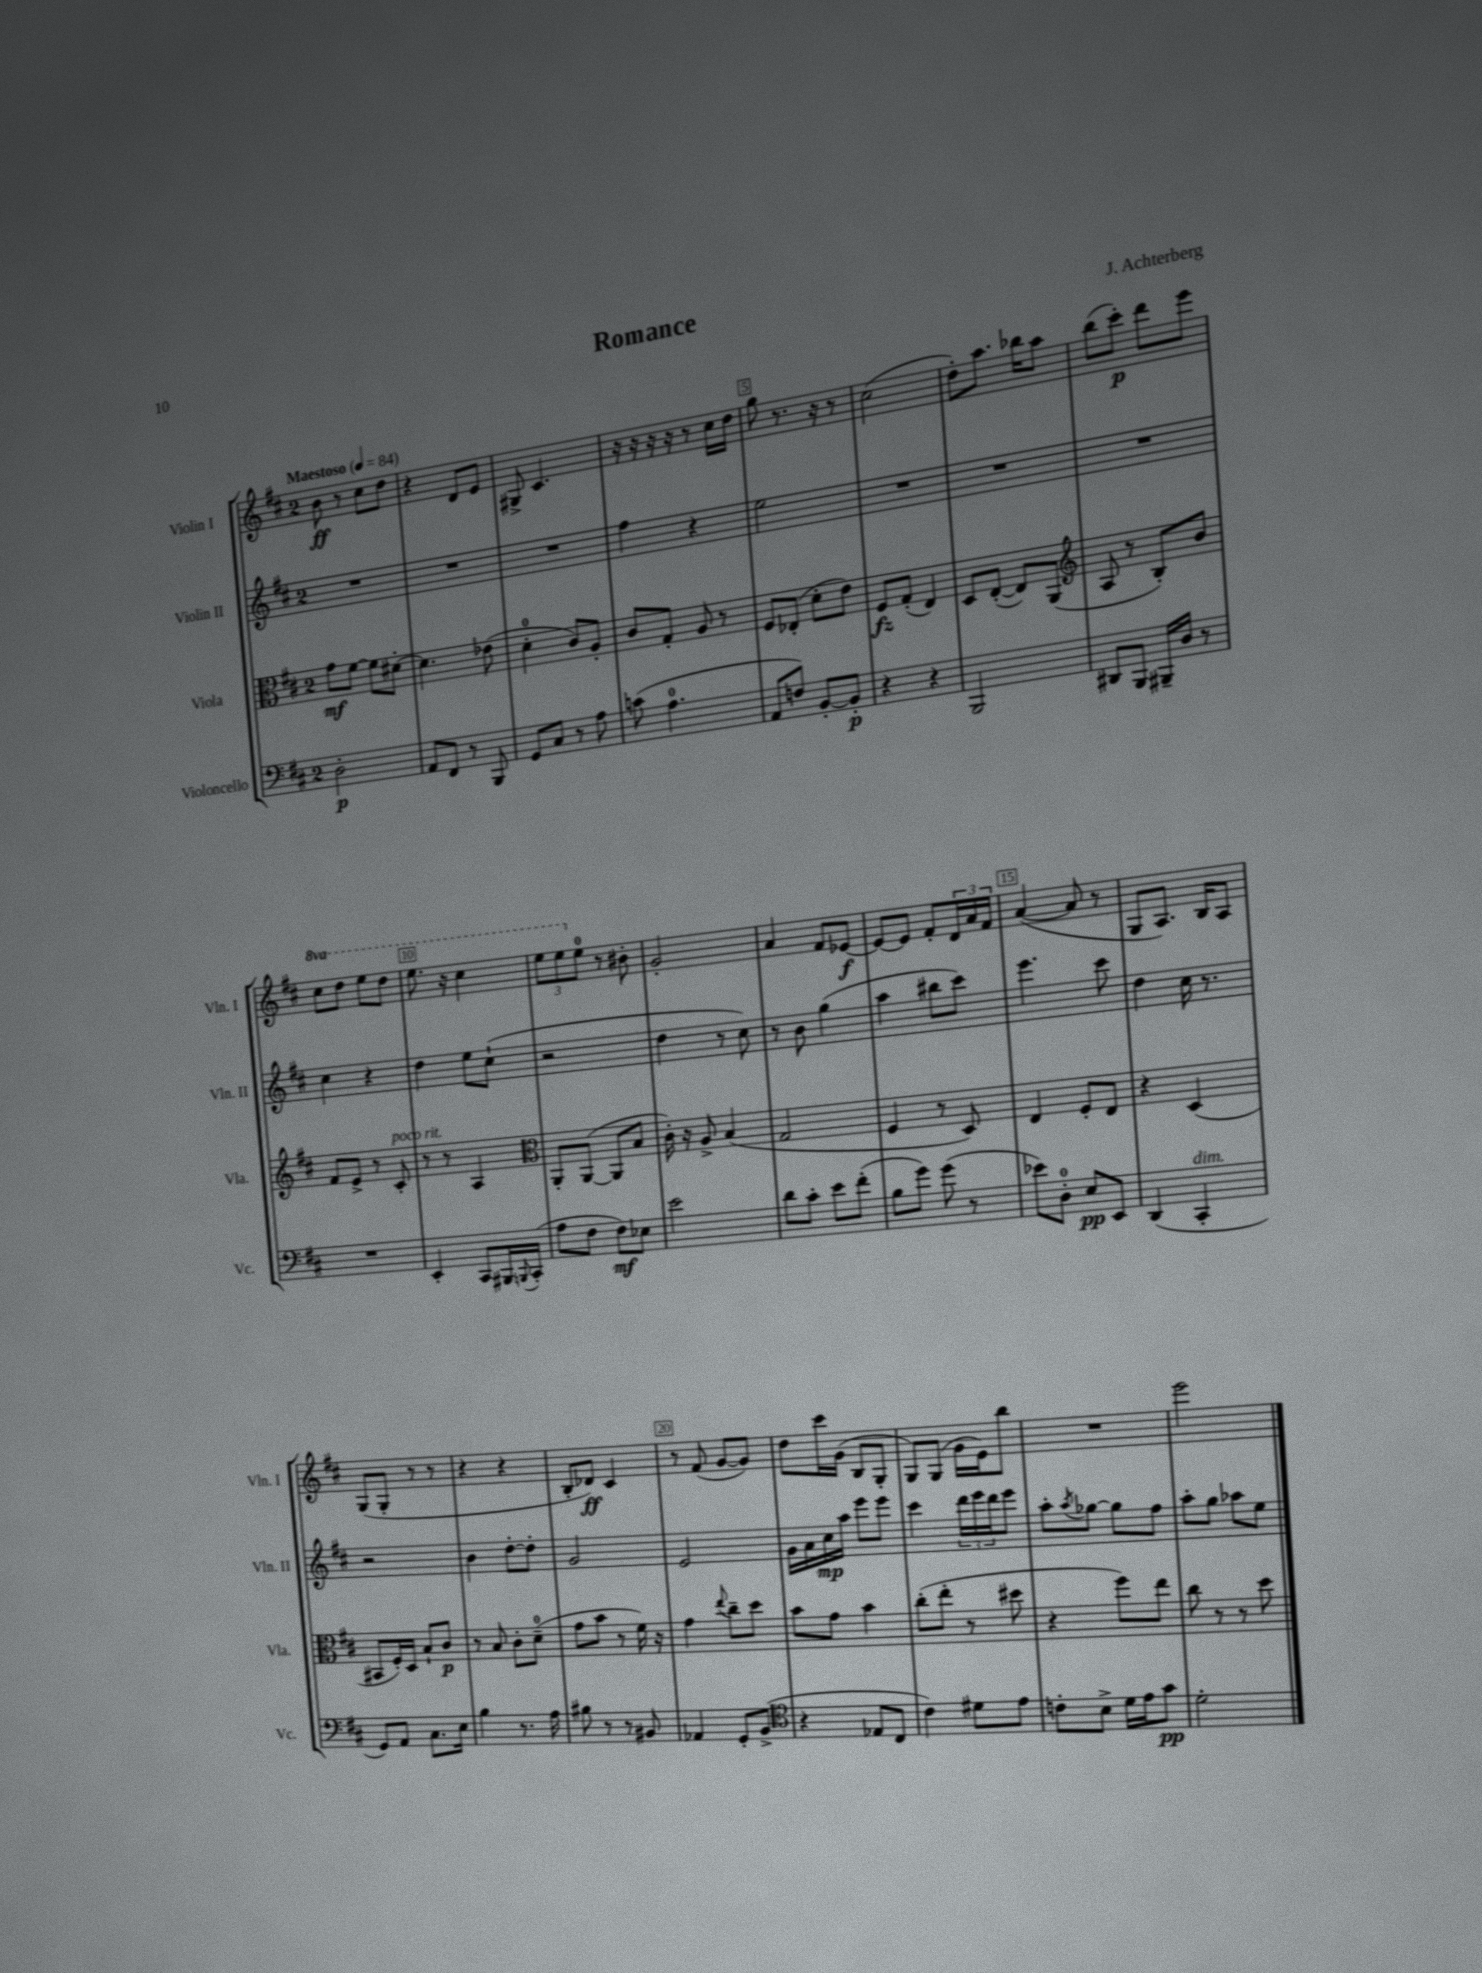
\header { title = "Romance" composer = "J. Achterberg" }
<<
\new StaffGroup <<
\new Staff = "s0" \with { instrumentName = "Violin I" shortInstrumentName = "Vln. I" } {
    \clef treble \key d \major \once \override Staff.TimeSignature.style = #'single-digit \time 2/4 \set Staff.ottavationMarkups = #ottavation-simple-ordinals \tempo "Maestoso" 4 = 84
    b'8\ff r8 cis''8 d''8 |
    r4 d'8 e'8 |
    gis8-> cis'4. |
    r16 r16 r16 r16 r8 cis''16 d''16 |
    g''8 r8. r16 r8 |
    cis''2( |
    d''8-.) a''8. bes''16 a''8 |
    b''8( cis'''8-.\p) d'''8 e'''8 |
    \ottava #1 cis'''8 d'''8 e'''8 d'''8 |
    e'''8. r16 cis'''4 |
    \tuplet 3/2 { e'''8 e'''8 \ottava #0 e''8-0 } r8 bis'8-. |
    g'2-. |
    a'4 fis'8 ees'8~\f |
    ees'8~ ees'8 fis'8-. \tuplet 3/2 { d'16 a'16 fis'16 } |
    a'4~( a'8 r8 |
    g8 a8.) b16 a8 |
    g8( g8-. r8 r8 |
    r4 r4 |
    b8-. des'8\ff) cis'4 |
    r8 fis'8( g'8~ g'8) |
    d''8 cis'''16 g'16( b8 g8-. |
    g8) g8( g'16 e'16) b''8 |
    R2 |
    e'''2 \bar "|." |
}
\new Staff = "s1" \with { instrumentName = "Violin II" shortInstrumentName = "Vln. II" } {
    \clef treble \key d \major \once \override Staff.TimeSignature.style = #'single-digit \time 2/4
    R2 |
    R2 |
    R2 |
    fis''4 r4 |
    e''2 |
    R2 |
    R2 |
    R2 |
    cis''4 r4 |
    d''4 e''8 cis''8-!( |
    r2 |
    d''4 r8 cis''8) |
    r8 b'8 g''4( |
    a''4 bis''8 cis'''8) |
    e'''4. cis'''8 |
    d''4 cis''16 r8. |
    r2 |
    b'4 d''8~-. d''8-. |
    g'2 |
    e'2 |
    g'16 a'16 cis''16\mp a''16 e'''8 e'''8 |
    cis'''4 \tuplet 3/2 { d'''16 e'''16 d'''16 } e'''8 |
    a''8-. \acciaccatura { a''8 } ges''8~ ges''8 fis''8 |
    a''8-. g''8 aes''8 e''8 \bar "|." |
}
\new Staff = "s2" \with { instrumentName = "Viola" shortInstrumentName = "Vla." } {
    \clef alto \key d \major \once \override Staff.TimeSignature.style = #'single-digit \time 2/4
    g'8\mf fis'8~ fis'8 dis'8~-. |
    dis'4. ees'8( |
    d'4-0-. cis'8) a8-. |
    cis'8 g8-. a8 r8 |
    fis8 ees8-.( d'8-. e'8) |
    fis8\fz g8-.( e4) |
    d8 e8~-.( e8) a,8( |
    \clef treble a8 r8 b8-.) b'8 |
    fis'8 e'8-> r8 cis'8-.^\markup { \italic "poco rit." } |
    r8 r8 a4 |
    \clef alto a,8-. a,8~( a,8 b8 |
    cis'16-.) r16 a8-> b4( |
    g2 |
    fis4 r8 d8) |
    e4 fis8-. e8 |
    r4 d4( |
    bis,8 fis16-.) d16 b8-! cis'8\p |
    r8 b8 cis'8-. d'8-0--( |
    g'8 b'8 r8 fis'16) r16 |
    g'4 \appoggiatura { e''8 } cis''8-- d''8 |
    b'8 g'8 b'4 |
    cis''8-.( e''8-. r8 dis''8 |
    r4 fis''8) e''8 |
    cis''8 r8 r8 d''8 \bar "|." |
}
\new Staff = "s3" \with { instrumentName = "Violoncello" shortInstrumentName = "Vc." } {
    \clef bass \key d \major \once \override Staff.TimeSignature.style = #'single-digit \time 2/4
    d2-.\p |
    a,8 fis,8 r8 b,,8 |
    g,8 cis8 r8 a8 |
    c'8( a4.-0 |
    a,8 f8) b,8~-. b,8-.\p |
    r4 r4 |
    b,,2 |
    dis,8 b,,8 bis,,16-- d16 r8 |
    R2 |
    e,4-. cis,8 bis,,16 \appoggiatura { b,,8 } cis,16-.( |
    a8 fis8 fis8\mf) ees8 |
    e'2 |
    d'8 cis'8-. e'8 fis'8-.( |
    b8 g'8) g'8( r8 |
    ees'8) d8-0-. e8\pp e,8 |
    d,4( cis,4-.^\markup { \italic "dim." } |
    g,8) a,8 cis8. e16 |
    b4 r8. a16 |
    bis8 r8 r8 bis,8 |
    aes,4 g,8-. b,8->( |
    \clef tenor r4 ees8 cis8 |
    cis'4) dis'8 e'8 |
    c'8-. b8-> d'16 e'16 g'8\pp |
    d'2-. \bar "|." |
}
>>
>>
\layout { \context { \Score \override BarNumber.break-visibility = ##(#f #t #t) barNumberVisibility = #(every-nth-bar-number-visible 5) \override BarNumber.stencil = #(make-stencil-boxer 0.1 0.3 ly:text-interface::print) } }
